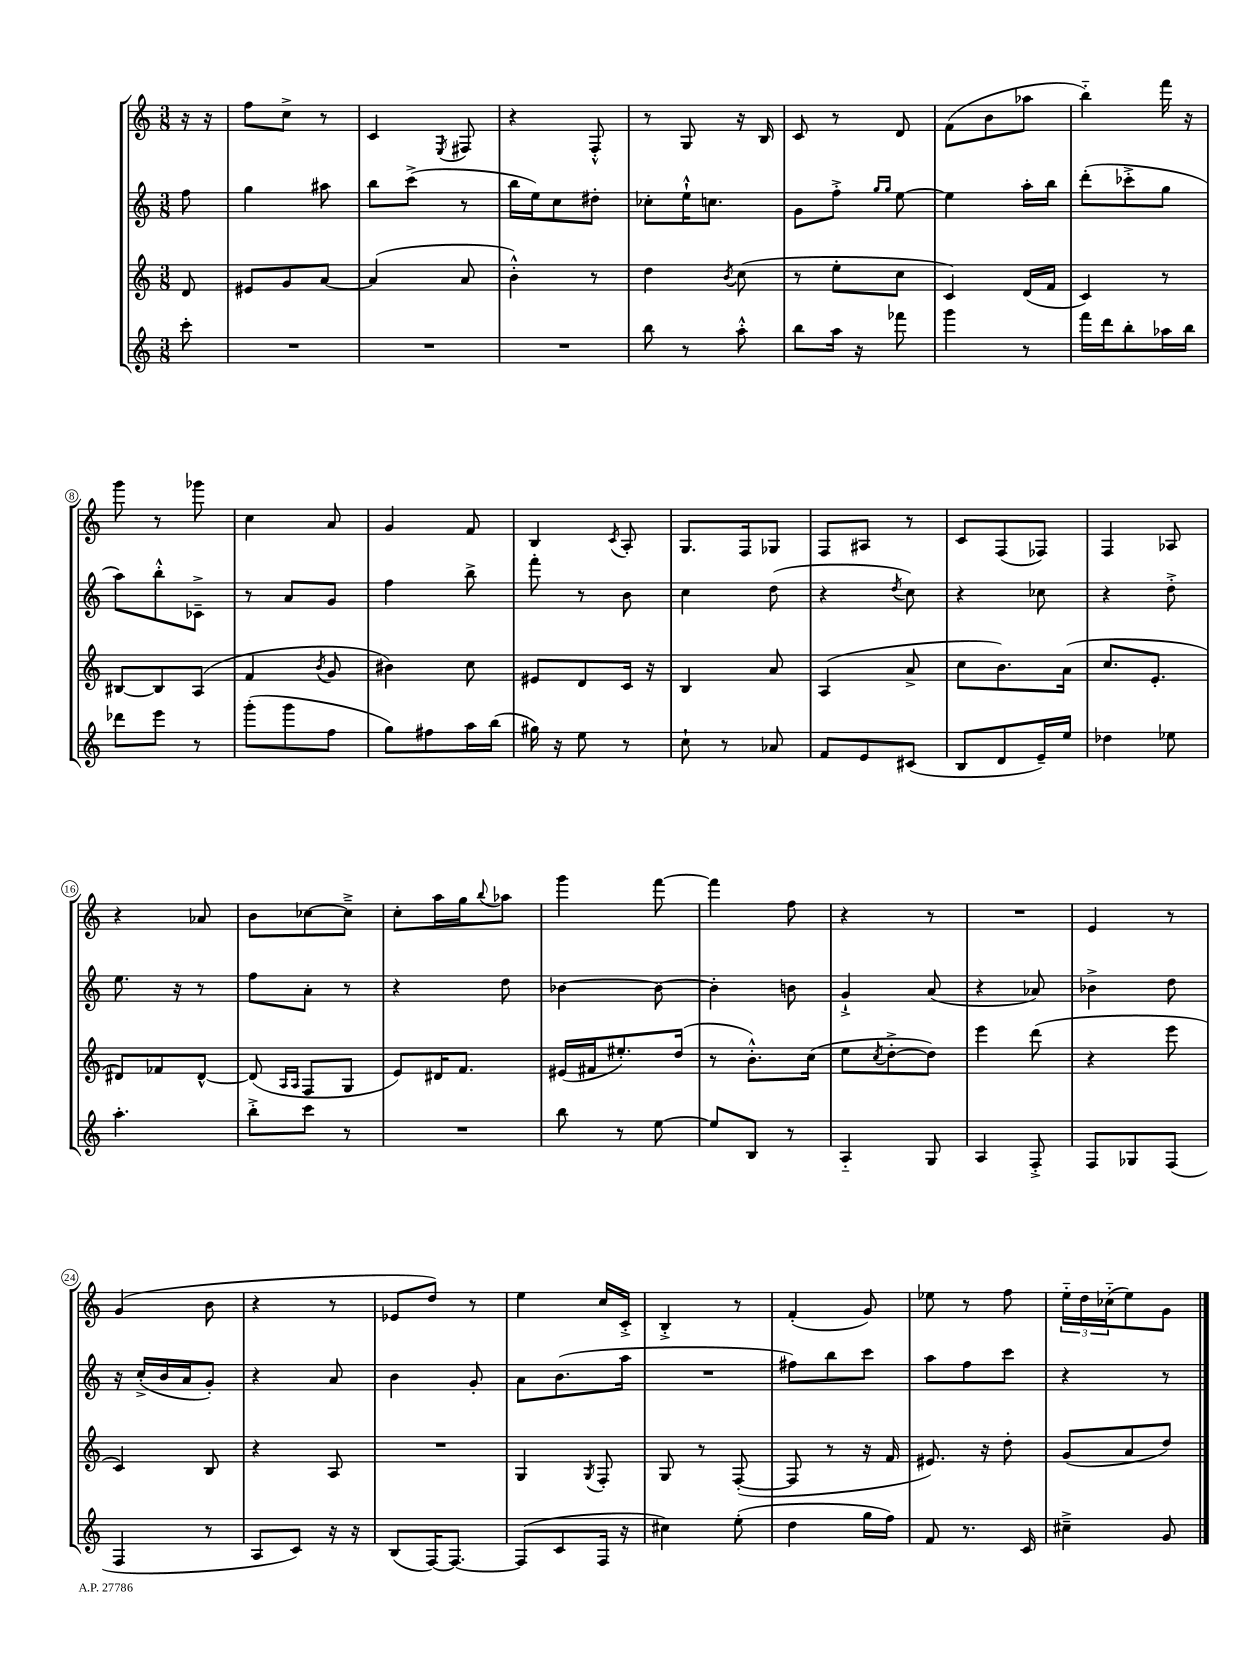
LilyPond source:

<<
\new StaffGroup <<
\new Staff = "s0" {
    \clef treble \key c \major \numericTimeSignature \time 3/8 \partial 8
    r16 r16 |
    f''8 c''8-> r8 |
    c'4 \acciaccatura { e8 } fis8 |
    r4 f8-.-^ |
    r8 g8 r16 b16 |
    c'8 r8 d'8 |
    f'8( b'8 aes''8 |
    b''4-_) f'''16 r16 |
    g'''8 r8 ges'''8 |
    c''4 a'8 |
    g'4 f'8 |
    b4 \acciaccatura { c'8 } a8-. |
    g8. f16 ges8 |
    f8 ais8 r8 |
    c'8 f8( fes8) |
    f4 aes8 |
    r4 aes'8 |
    b'8 ces''8~ ces''8---> |
    c''8-. a''16 g''16 \appoggiatura { b''8 } aes''8 |
    g'''4 f'''8~ |
    f'''4 f''8 |
    r4 r8 |
    R4. |
    e'4 r8 |
    g'4( b'8 |
    r4 r8 |
    ees'8 d''8) r8 |
    e''4 c''16 c'16-.-> |
    b4-.-> r8 |
    f'4-.( g'8) |
    ees''8 r8 f''8 |
    \tuplet 3/2 { e''16-_ d''16 ces''16-_( } e''8) g'8 \bar "|." |
}
\new Staff = "s1" {
    \clef treble \key c \major \numericTimeSignature \time 3/8 \partial 8
    f''8 |
    g''4 ais''8 |
    b''8 c'''8->( r8 |
    b''16 e''16) c''8 dis''8-. |
    ces''8-. e''16-!-^ c''8. |
    g'8 f''8-.-> \grace { g''16 g''16 } e''8~ |
    e''4 a''16-. b''16 |
    d'''8-.( ces'''8-.-> g''8 |
    a''8) b''8-.-^ ces'8---> |
    r8 a'8 g'8 |
    f''4 b''8-> |
    f'''8-. r8 b'8 |
    c''4 d''8( |
    r4 \acciaccatura { d''8 } c''8) |
    r4 ces''8 |
    r4 d''8-.-> |
    e''8. r16 r8 |
    f''8 a'8-. r8 |
    r4 d''8 |
    bes'4~ bes'8~ |
    bes'4-. b'8 |
    g'4-!-> a'8( |
    r4 aes'8) |
    bes'4-> d''8 |
    r16 c''16-.->( b'16 a'16 g'8-.) |
    r4 a'8 |
    b'4 g'8-. |
    a'8 b'8.( a''16 |
    R4. |
    fis''8) b''8 c'''8 |
    a''8 f''8 c'''8 |
    r4 r8 \bar "|." |
}
\new Staff = "s2" {
    \clef treble \key c \major \numericTimeSignature \time 3/8 \partial 8
    d'8 |
    eis'8 g'8 a'8~ |
    a'4( a'8 |
    b'4-.-^) r8 |
    d''4 \acciaccatura { b'8 } c''8( |
    r8 e''8-. c''8 |
    c'4) d'16( f'16 |
    c'4) r8 |
    bis8~ bis8 a8( |
    f'4 \acciaccatura { b'8 } g'8 |
    bis'4) c''8 |
    eis'8 d'8 c'16 r16 |
    b4 a'8 |
    a4( a'8-> |
    c''8 b'8.) a'16( |
    c''8. e'8.-. |
    dis'8) fes'8 dis'8~-^ |
    dis'8( \grace { a16 a16 } f8 g8 |
    e'8) dis'16 f'8. |
    eis'16( fis'16 eis''8.-.) d''16( |
    r8 b'8.-.-^) c''16( |
    e''8 \acciaccatura { c''8 } d''8~-.-> d''8) |
    e'''4 d'''8( |
    r4 e'''8 |
    c'4) b8 |
    r4 a8 |
    R4. |
    g4 \acciaccatura { g8 } f8-. |
    g8 r8 f8~-.( |
    f8 r8 r16 f'16 |
    eis'8.) r16 d''8-. |
    g'8( a'8 d''8) \bar "|." |
}
\new Staff = "s3" {
    \clef treble \key c \major \numericTimeSignature \time 3/8 \partial 8
    c'''8-. |
    R4. |
    R4. |
    R4. |
    b''8 r8 a''8-.-^ |
    b''8 a''16 r16 fes'''8 |
    g'''4 r8 |
    f'''16 d'''16 b''8-. aes''16 b''16 |
    des'''8 e'''8 r8 |
    g'''8-.( g'''8 f''8 |
    g''8) fis''8 a''16 b''16( |
    gis''16) r16 e''8 r8 |
    c''8-! r8 aes'8 |
    f'8 e'8 cis'8( |
    b8 d'8 e'16--) e''16 |
    des''4 ees''8 |
    a''4.-. |
    b''8-.-> c'''8 r8 |
    R4. |
    b''8 r8 e''8~ |
    e''8 b8 r8 |
    a4-_ g8 |
    a4 f8-.-> |
    f8 ges8 f8( |
    f4 r8 |
    a8 c'8) r16 r16 |
    b8( f16~) f8.~ |
    f8( c'8 f16 r16 |
    cis''4) e''8-.( |
    d''4 g''16 f''16) |
    f'8 r8. c'16 |
    cis''4---> g'8 \bar "|." |
}
>>
>>
\layout { \context { \Score \override BarNumber.stencil = #(make-stencil-circler 0.1 0.3 ly:text-interface::print) } }
